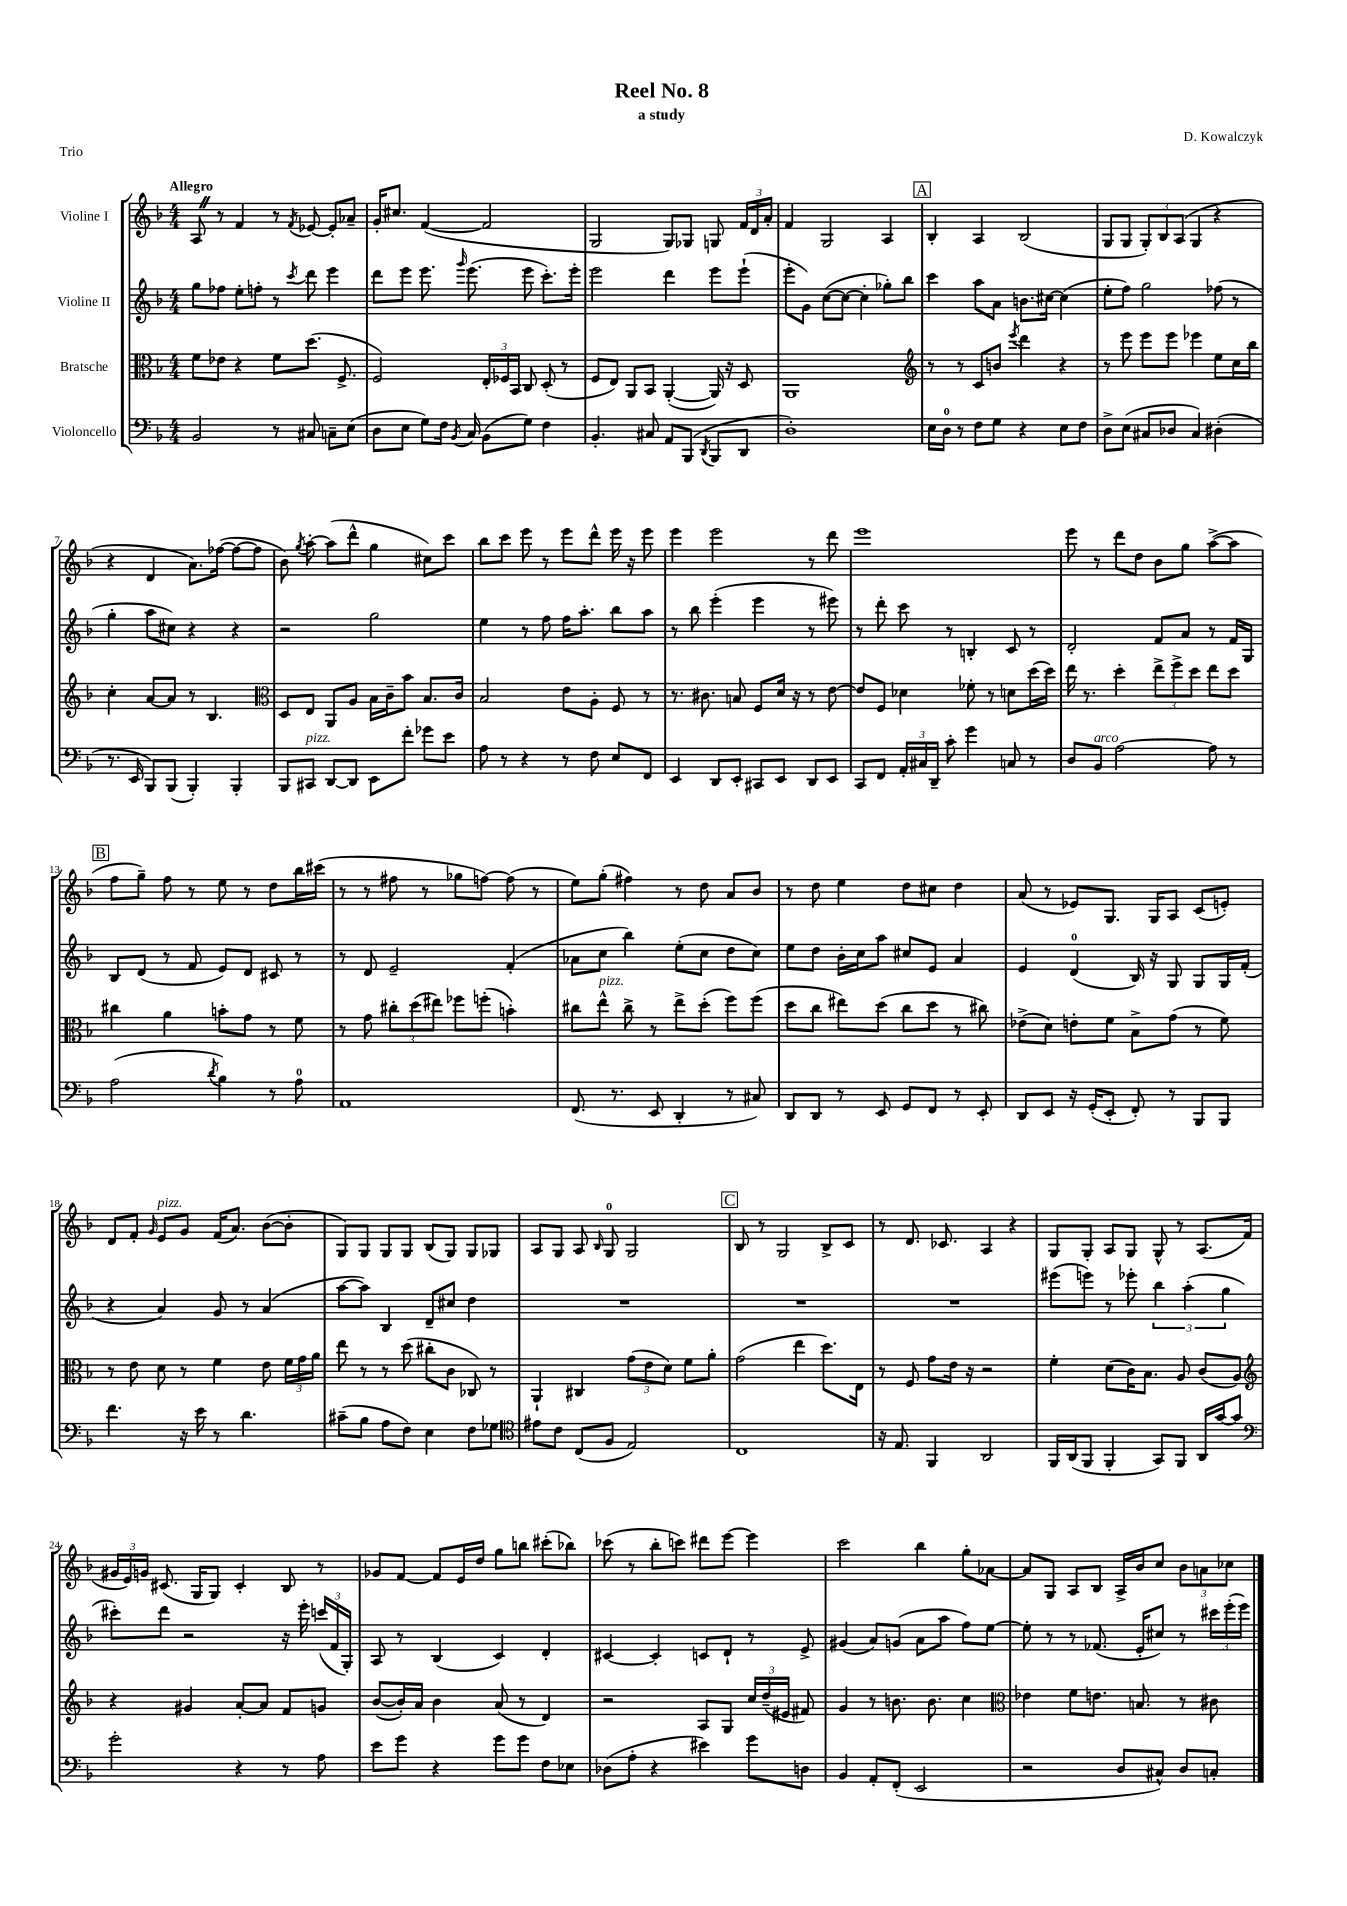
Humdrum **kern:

**kern	**kern	**kern	**kern
*staff4	*staff3	*staff2	*staff1
*clefF4	*clefC3	*clefG2	*clefG2
*k[b-]	*k[b-]	*k[b-]	*k[b-]
*M4/4	*M4/4	*M4/4	*M4/4
2BB-	8f	8gg	8A
.	8e-	8ff-	8r
.	4r	8ee'	4f
.	.	8ff'	.
8r	8f	8r	8r
.	.	8qccc	8qf
8C#	(8.dd	8ddd	[8e-
8C~	.	4eee	8e-']
.	8.F^	.	.
(8E	.	.	8a-~
=	=	=	=
8D	2F)	8ddd	16g'
.	.	.	8.cc#
8E	.	8eee	.
8G)	.	8.eee	([4f
16F	.	.	.
8qBB-	.	16qqggg	.
16C	.	(8.eee	.
(8BB-	24E'	.	2f]
.	24F-	.	.
.	24BB-	.	.
8G)	8C	8eee	.
4F	(8D'	8.ccc')	.
.	8r	.	.
.	.	16eee'	.
=	=	=	=
4.BB-'	8F	2eee	2G
.	8E)	.	.
.	8AA	.	.
8C#	8BB-	.	.
8AA	([4AA'	4ddd	8G)
(8BBB-	.	.	8G-
8qDD	.	.	.
8BBB-	16AA])	8eee	8G
.	16r	.	.
8DD	8D	(8eee`	24f
.	.	.	24d
.	.	.	24a'
=	=	=	=
1D')	1AA	8eee'	4f
.	.	8g)	.
.	.	([8cc	2G
.	.	8cc_	.
.	.	4cc']	.
.	.	8gg-')	4A
.	.	8bb-	.
=	=	=	=
*	*clefG2	*	*
16E	8r	4ccc	4B-'
16D	.	.	.
8r	8r	.	.
8F	8c	8aa	4A
8G	8b	8a	.
.	8qeee	.	.
4r	4ddd	8.b	(2B-
.	.	[16cc#	.
8E	4r	(4cc#]	.
8F	.	.	.
=	=	=	=
8D^	8r	8ee'	8G
(8E	8eee	8ff)	8G
8C#	8eee	2gg	12G')
.	.	.	12B-
8D-	8eee	.	.
.	.	.	(12A
4C#)	4eee-	.	4G
(4D#'	8ee	(8ff-	4r
.	16cc	8r	.
.	16bb-	.	.
=	=	=	=
8.r	4cc'	4gg'	4r
16EE	.	.	.
8BBB-)	[8a	8aa	4d
(8BBB-	8a]	8cc#)	.
4BBB-')	8r	4r	8.a)
.	4.B-	.	.
.	.	.	([16ff-
4BBB-'	.	4r	8ff-_
.	.	.	8ff-]
=	=	=	=
*	*clefC3	*	*
8BBB-	8D	2r	8b-)
.	.	.	8qgg
8CC#	8E	.	[8aa'
[8DD	8AA	.	(8aa]
8DD]	8A	.	8ddd^^
8EE	16B-	2gg	4gg
.	16c~	.	.
8f'	8b-	.	.
8g-	8.B-	.	8cc#)
8e	.	.	8ccc
.	16c	.	.
=	=	=	=
8A	2B-	4ee	8bb-
8r	.	.	8ccc
4r	.	8r	8eee
.	.	8ff	8r
8r	8e	16ff	8eee
.	.	8.aa'	.
8F	8A'	.	8ddd^^
8E	8F	8bb-	16eee
.	.	.	16r
8FF	8r	8aa	8eee
=	=	=	=
4EE	8.r	8r	4eee
.	.	8bb-	.
.	8.c#	.	.
8DD	.	(4eee'	2eee
8EE'	8B	.	.
8CC#	8F	4eee	.
8EE	16d	.	.
.	16r	.	.
8DD	8r	8r	8r
8EE	[8e	8eee#)	8ddd
=	=	=	=
8CC	8e]	8r	1eee
8FF	8F	8ddd'	.
24AA'	4d-	8ccc	.
24C#	.	.	.
24DD~	.	.	.
8c'	.	8r	.
4g	8f-'	4B'	.
.	8r	.	.
8C	8d	8c	.
8r	(16dd	8r	.
.	16dd)	.	.
=	=	=	=
8D	16ee	2d'	8eee
.	8.r	.	.
8BB-	.	.	8r
[2A	4dd'	.	8ddd
.	.	.	8dd
.	12ee^	8f	8b-
.	12ff^	.	.
.	.	8a	8gg
.	12dd	.	.
8A]	8ee	8r	([8aa^
8r	8dd	16f	8aa]
.	.	16G	.
=	=	=	=
(2A	4cc#	8B-	8ff
.	.	(8d	8gg~)
.	4a	8r	8ff
.	.	8f	8r
8qd	.	.	.
4B-)	8b'	8e)	8ee
.	8g	8d	8r
8r	8r	8c#	8dd
8A	8f	8r	16bb-
.	.	.	(16ccc#
=	=	=	=
1AA	8r	8r	8r
.	8g	8d	8r
.	12cc#'	2e~	8ff#
.	(12dd	.	.
.	.	.	8r
.	12ee#)	.	.
.	8ff-	.	8gg-
.	(8ff'	.	[8ff)
.	4b')	(4f'	(8ff]
.	.	.	8r
=	=	=	=
(8.FF	8cc#	8a-	8ee)
.	8ee^^	8cc	(8gg'
8.r	.	.	.
.	8cc#^	4bb-)	4ff#)
8EE	8r	.	.
4DD'	8ee^	(8ee'	8r
.	(8dd'	8cc	8dd
8r	8ff)	8dd	8a
8C#)	(8ff	8cc)	8b-
=	=	=	=
8DD	8dd	8ee	8r
8DD	8cc	8dd	8dd
8r	8ee#)	16b-'	4ee
.	.	16cc	.
8EE	(8dd	8aa	.
8GG	8cc	8cc#	8dd
8FF	8dd	8e	8cc#
8r	8r	4a	4dd
8EE'	8cc#)	.	.
=	=	=	=
8DD	(8e-^	4e	(8a
8EE	8d)	.	8r
16r	8e'	(4d	8e-)
(16GG'	.	.	.
8EE'	8f	.	8.G
8FF')	8B-^	16B-)	.
.	.	16r	16G
8r	(8g	8G	8A
8BBB-	8r	8G	(8c
8BBB-	8f)	16G	8e')
.	.	(16f'	.
=	=	=	=
4.f	8r	4r	8d
.	8e	.	8f'
.	.	.	16qqg
.	8d	4a)	8e
16r	8r	.	8g
16e	.	.	.
8r	4f	8g	(16f
.	.	.	8.a)
4.d	.	8r	.
.	8e	(4a	([8b-
.	24f	.	8b-']
.	24g	.	.
.	24a	.	.
=	=	=	=
(8c#~	8ee	[8aa	8G)
8B-	8r	8aa])	8G
8A	8r	4B-	8G
8F)	(8dd	.	8G
4E	8cc#'	8d~	(8B-
.	8c	8cc#	8G)
8F	8C-)	4dd	8G
8G-	8r	.	8G-
=	=	=	=
*clefC4	*	*	*
8e#	4AA`	1r	8A
8c	.	.	8G
(8C	4C#	.	8A
.	.	.	16qqB-
8F	.	.	8G
2E)	(12g	.	2G
.	12e	.	.
.	12d)	.	.
.	8f	.	.
.	8a'	.	.
=	=	=	=
1C	(2g	1r	8B-
.	.	.	8r
.	.	.	2G
.	4ee	.	.
.	8.dd)	.	8B-^
.	.	.	8c
.	16E	.	.
=	=	=	=
16r	8r	1r	8r
8.E	.	.	.
.	8F	.	8.d
4FF	8g	.	.
.	.	.	8.c-
.	16e	.	.
.	16r	.	.
2AA	2r	.	4A
.	.	.	4r
=	=	=	=
16FF	4f'	(8eee#	8G
(16AA	.	.	.
8FF	.	8eee)	8G'
4FF'	(8d	8r	8A
.	16c)	8eee-'	8G
.	8.B-	.	.
8GG)	.	6bb-	8G^^
8FF	8A	.	8r
.	.	(6aa'	.
16AA	(8c	.	(8.A
[16g	.	.	.
.	.	6gg	.
8g]	8A)	.	.
.	.	.	16f
=	=	=	=
*clefF4	*clefG2	*	*
2g'	4r	8ccc#')	24g#
.	.	.	24e)
.	.	.	24g
.	.	8ddd	(8.c#
.	4g#	2r	.
.	.	.	16G
.	.	.	8G)
4r	[8a'	.	4c#'
.	8a]	.	.
8r	8f	16r	8B-
.	.	16eee'	.
8A	8g	(24ccc	8r
.	.	24f	.
.	.	24G')	.
=	=	=	=
8e	([8b-	8A	8g-
8g	16b-'])	8r	[8f
.	16a	.	.
4r	4b-	(4B-	8f]
.	.	.	16e
.	.	.	16dd
8g	(8a	4c)	8gg
8g	8r	.	8bb
8F	4d)	4d'	(8ccc#'
8E-	.	.	8bb-)
=	=	=	=
(8D-	2r	[4c#	(8ccc-
8A'	.	.	8r
4r	.	4c#']	8bb-'
.	.	.	8ccc)
4e#)	8A	8c	8ddd#
.	8G	8d`	[8eee
8g	24cc	8r	4eee]
.	(24dd~	.	.
.	24e#	.	.
8D	8f#)	8e^	.
=	=	=	=
4BB-	4g	(4g#	2ccc
8AA'	8r	8a)	.
(8FF'	8.b	(8g	.
2EE	.	8a	4bb-
.	8.b	.	.
.	.	8aa	.
.	4cc	8ff)	8gg'
.	.	[8ee	[8a-
=	=	=	=
*	*clefC3	*	*
2r	4e-	8ee']	8a-]
.	.	8r	8G
.	8f	8r	8A
.	8.e	(8.f-	8B-
8D	.	.	16A^
.	8.B	16e'	16b-
8C#^^)	.	8cc#)	8cc
8D	8r	8r	12b-
.	.	.	12a
8C'	8c#	24ccc#	.
.	.	(24eee'	12cc-
.	.	24eee)	.
==	==	==	==
*-	*-	*-	*-
